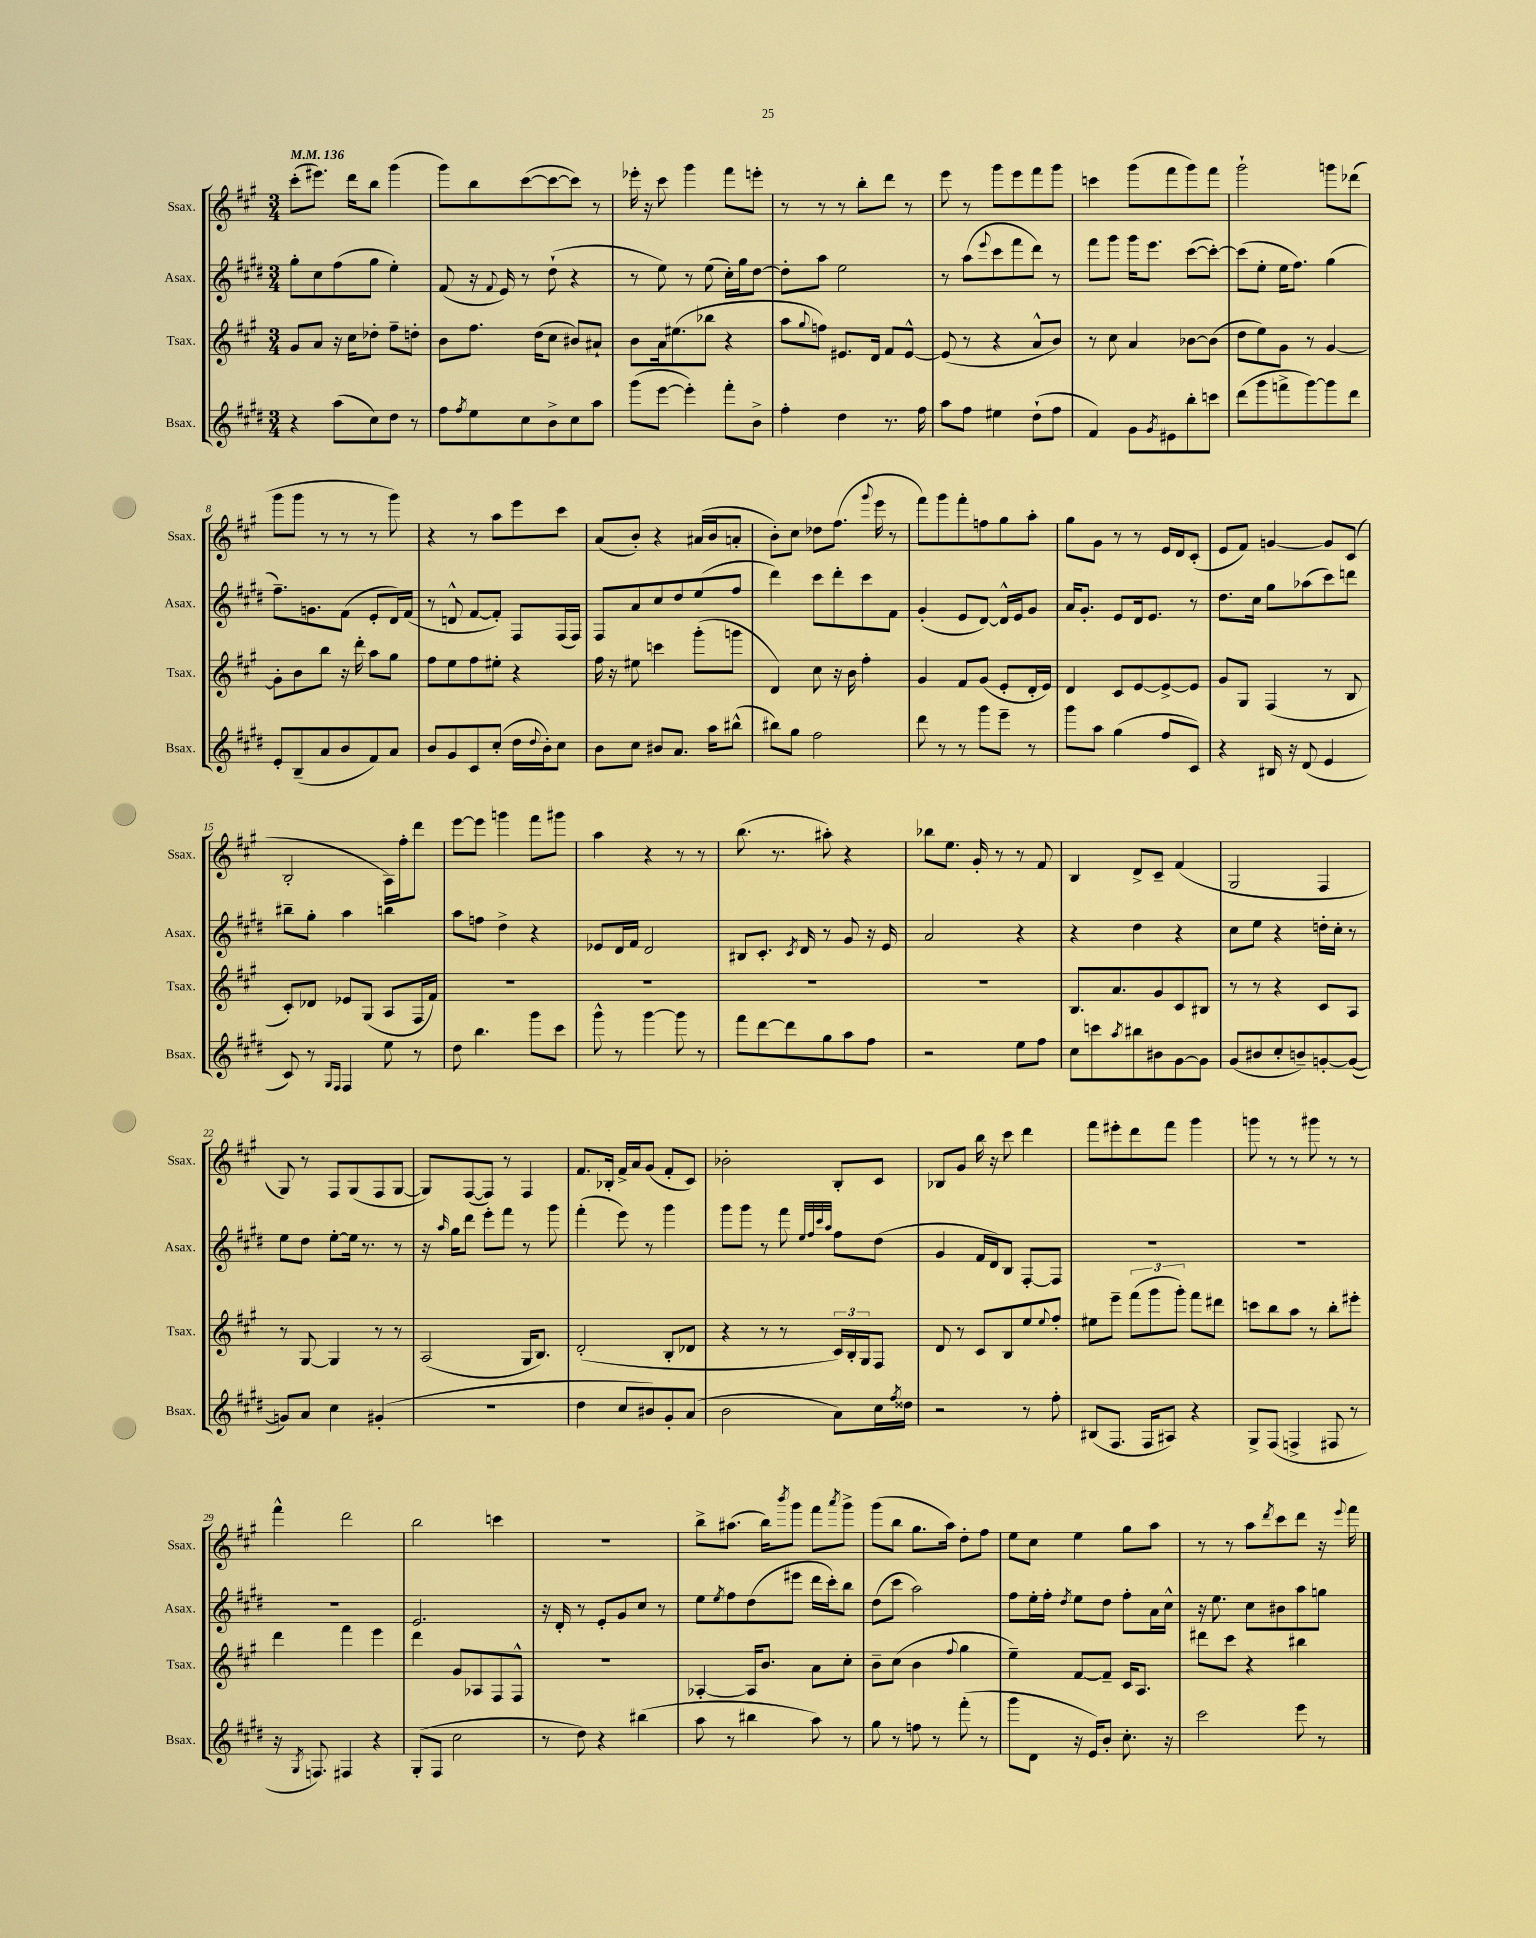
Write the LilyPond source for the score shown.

<<
\new StaffGroup <<
\new Staff = "s0" \with { instrumentName = "Ssax." shortInstrumentName = "Ssax." } {
    \clef treble \key a \major \numericTimeSignature \time 3/4 \tempo 4 = 136
    cis'''8-.( eis'''8.) d'''16 b''8 gis'''4( |
    gis'''8) b''8 cis'''8~( cis'''8~ cis'''8) r8 |
    ees'''16-. r16 cis'''8 gis'''4 fis'''8 e'''8-. |
    r8 r8 r8 b''8-. d'''8 r8 |
    e'''8 r8 gis'''8 e'''8 fis'''8 gis'''8 |
    c'''4 gis'''8( fis'''8 gis'''8) fis'''8 |
    gis'''2-! g'''8 des'''8( |
    gis'''8 gis'''8 r8 r8 r8 gis'''8) |
    r4 r8 a''8 e'''8 cis'''8 |
    a'8( b'8-.) r4 ais'16( b'16 a'8-. |
    b'8-.) cis''8 des''8 fis''8.( \appoggiatura { gis'''8 } e'''16 r8 |
    fis'''8) gis'''8 fis'''8-. f''8 gis''8 a''8-. |
    gis''8 gis'8 r8 r8 e'16 d'16 cis'8-.( |
    e'8 fis'8) g'4~ g'8 cis'8( |
    b2-. a16) fis''16-. d'''8 |
    e'''8~ e'''8 g'''4 fis'''8 gis'''8 |
    a''4 r4 r8 r8 |
    b''8.( r8. ais''8-.) r4 |
    bes''8 e''8. gis'16-. r8 r8 fis'8 |
    b4 d'8-> cis'8-- fis'4( |
    gis2 fis4 |
    gis8) r8 fis8 gis8( fis8 gis8~ |
    gis8) fis8~( fis8) r8 fis4 |
    fis'8. bes16-. fis'16-> a'16 gis'8( fis'8-. cis'8) |
    bes'2-. b8-. cis'8 |
    bes8 gis'8 b''16 r16 cis'''8 d'''4 |
    fis'''8 eis'''8-. d'''8 fis'''8 gis'''4 |
    g'''8 r8 r8 gis'''8 r8 r8 |
    fis'''4-^ d'''2 |
    b''2 c'''4 |
    R2. |
    b''8-> ais''8.( b''16) \acciaccatura { b'''8 } gis'''8 fis'''8 \acciaccatura { a'''8 } gis'''8-> |
    gis'''8( b''8 gis''8. a''16) d''8-. fis''8 |
    e''8 cis''8 e''4 gis''8 a''8 |
    r8 r8 a''8 \acciaccatura { d'''8 } cis'''8 d'''8 r16 \appoggiatura { e'''8 } fis'''16 \bar "|." |
}
\new Staff = "s1" \with { instrumentName = "Asax." shortInstrumentName = "Asax." } {
    \clef treble \key e \major \numericTimeSignature \time 3/4
    gis''8-. cis''8 fis''8( gis''8 e''4-.) |
    fis'8( r16 \appoggiatura { fis'8 } e'16) r8 dis''8-!( r4 |
    r8 e''8) r8 e''8( cis''16-.) gis''16 dis''8~ |
    dis''8-. a''8 e''2 |
    r8 a''8( \appoggiatura { e'''8 } cis'''8 fis'''8 dis'''8) r8 |
    fis'''8 gis'''8 gis'''16 e'''8. cis'''8~( cis'''8~-.) |
    cis'''8( e''8-. e''16 fis''8.) gis''4( |
    fis''8.--) g'8. fis'8( e'8-. dis'16) fis'16( |
    r8 d'8-^ fis'8~ fis'8-.) fis8 fis16( fis16) |
    fis8 a'8 cis''8 dis''8 e''8( fis''8 |
    dis'''4) cis'''8 dis'''8-. cis'''8 fis'8 |
    gis'4-.( e'8 dis'8~) dis'16-^ e'16 gis'8 |
    a'16 gis'8.-. e'8 dis'16 e'8. r8 |
    dis''8. cis''16 gis''8 aes''8( cis'''8) d'''8 |
    bis''8-- gis''8-. a''4 b''4 |
    a''8 f''8 dis''4-> r4 |
    ees'8 dis'16 fis'16 dis'2 |
    bis8 cis'8.-. \acciaccatura { cis'8 } dis'16 r8 gis'8 r16 e'16 |
    a'2 r4 |
    r4 dis''4 r4 |
    cis''8 e''8 r4 d''16-. cis''16-. r8 |
    e''8 dis''8 e''8~-. e''16 r8. r8 |
    r16 \grace { a''16 } gis''16 dis'''8 e'''8-. fis'''8 r8 gis'''8 |
    fis'''4-.( e'''8) r8 gis'''4 |
    gis'''8 gis'''8 r8 fis'''8 \grace { e''32 fis''32 cis'''32 a''32 } fis''8 dis''8( |
    gis'4 fis'16 dis'16) b8 fis8~-. fis8 |
    R2. |
    R2. |
    R2. |
    e'2. |
    r16 dis'16-. r8 e'8-. gis'8 cis''8 r8 |
    e''8 \acciaccatura { e''8 } fis''8 dis''8( eis'''8 dis'''16 cis'''16-.) b''8 |
    dis''8( cis'''8 a''2) |
    fis''8 e''16-. fis''16-. \acciaccatura { dis''8 } e''8 dis''8 fis''8-. a'16 cis''16-^ |
    r16 e''8. cis''8 bis'8 a''8 g''8 \bar "|." |
}
\new Staff = "s2" \with { instrumentName = "Tsax." shortInstrumentName = "Tsax." } {
    \clef treble \key a \major \numericTimeSignature \time 3/4
    gis'8 a'8 r16 cis''16 des''8-. fis''8-- d''8-. |
    b'8 fis''8. d''16( cis''8 bis'8) ais'8-! |
    b'8 a'16 eis''8.( bes''8 r4 |
    a''8 \appoggiatura { gis''8 } f''8) eis'8. d'16 fis'8 eis'8~-^ |
    eis'8( r8 r4 a'8-^ b'8) |
    r8 cis''8 a'4 bes'8~ bes'8( |
    d''8 e''8) gis'8 r8 gis'4~ |
    gis'8-. b'8 b''8 r16 d'''16-. a''8 gis''8 |
    fis''8 e''8 fis''8 eis''8-. r4 |
    fis''16 r16 eis''8 c'''4 gis'''8-.( g'''8 |
    d'4) cis''8 r16 b'16 fis''4-. |
    gis'4 fis'8 gis'8( e'8-. d'16-. e'16) |
    d'4 cis'8 e'8~ e'8~-> e'8 |
    gis'8 gis8 fis4( r8 b8 |
    cis'8-.) des'8 ees'8 gis8( a8 fis16 fis'16) |
    R2. |
    R2. |
    R2. |
    R2. |
    b8. a'8. gis'8 cis'8 bis8 |
    r8 r8 r4 cis'8 a8 |
    r8 gis8~ gis4 r8 r8 |
    a2( gis16 b8.) |
    d'2-.( b8-. des'8 |
    r4 r8 r8 \tuplet 3/2 { cis'16) b16-. gis16 } fis8 |
    d'8 r8 cis'8 b8 e''8 \appoggiatura { e''8 } fis''8-. |
    eis''8 e'''8-- \tuplet 3/2 { fis'''8( gis'''8 gis'''8-.) } fis'''8 dis'''8 |
    c'''8 b''8 a''8 r8 b''8-. eis'''8-. |
    d'''4 fis'''4 e'''4 |
    d'''4 gis'8 aes8 fis8 fis8-^ |
    R2. |
    aes4~-. aes16 b'8. a'8 cis''8-. |
    b'8-- cis''8( b'4 \appoggiatura { fis''8 } gis''4 |
    e''4--) fis'8~ fis'8-- cis'16 a8. |
    dis'''8 cis'''8 r4 bis''4 \bar "|." |
}
\new Staff = "s3" \with { instrumentName = "Bsax." shortInstrumentName = "Bsax." } {
    \clef treble \key e \major \numericTimeSignature \time 3/4
    r4 a''8( cis''8) dis''8 r8 |
    fis''8 \acciaccatura { fis''8 } e''8 cis''8 b'8-> cis''8 a''8 |
    gis'''8( e'''8~ e'''4-.) fis'''8-. b'8-> |
    fis''4-. dis''4 r8. fis''16 |
    a''8 fis''8 eis''4 dis''8-!( fis''8 |
    fis'4) gis'8 \acciaccatura { gis'8 } eis'8 b''8-. c'''8 |
    dis'''8( gis'''8 f'''8-> gis'''8~) gis'''8 dis'''8 |
    e'8-. b8--( a'8 b'8 fis'8) a'8 |
    b'8 gis'8 cis'8 cis''8-.( dis''16 \appoggiatura { dis''8 } b'16-.) cis''8 |
    b'8 cis''8 bis'8 a'8. a''16 bis''8-^( |
    bis''8) gis''8 fis''2 |
    dis'''8 r8 r8 gis'''8 e'''8-- r8 |
    gis'''8 a''8 gis''4( fis''8 cis'8) |
    r4 bis16 r16 dis'8( e'4 |
    cis'8) r8 \grace { gis16 fis16 } fis4 e''8 r8 |
    dis''8 b''4. gis'''8 cis'''8 |
    gis'''8-^ r8 gis'''4~ gis'''8 r8 |
    fis'''8 dis'''8~ dis'''8 gis''8 a''8 fis''8 |
    r2 e''8 fis''8 |
    cis''8 c'''8 \acciaccatura { a''8 } bis''8 bis'8 gis'8~ gis'8 |
    gis'8( bis'8 cis''8-. b'8--) g'8~-. g'8~( |
    g'8) a'8 cis''4 gis'4-.( |
    R2. |
    dis''4 cis''8 bis'8) gis'8-. a'8( |
    b'2 a'8) cis''16 \acciaccatura { fis''8 } disis''16 |
    r2 r8 fis''8-. |
    bis8( fis8. fis16 ais8) r4 |
    gis8-> fis8( f4-> fis8 r8 |
    r16 \acciaccatura { gis8 } f8.) fis4 r4 |
    gis8-.( fis8 cis''2 |
    r8 dis''8) r4 bis''4( |
    a''8 r8 bis''4 a''8) r8 |
    gis''8 r8 f''8 r8 fis'''8-.( r8 |
    gis'''8 dis'8 r16 e'16) b'8-. cis''8.-. r16 |
    cis'''2 e'''8 r8 \bar "|." |
}
>>
>>
